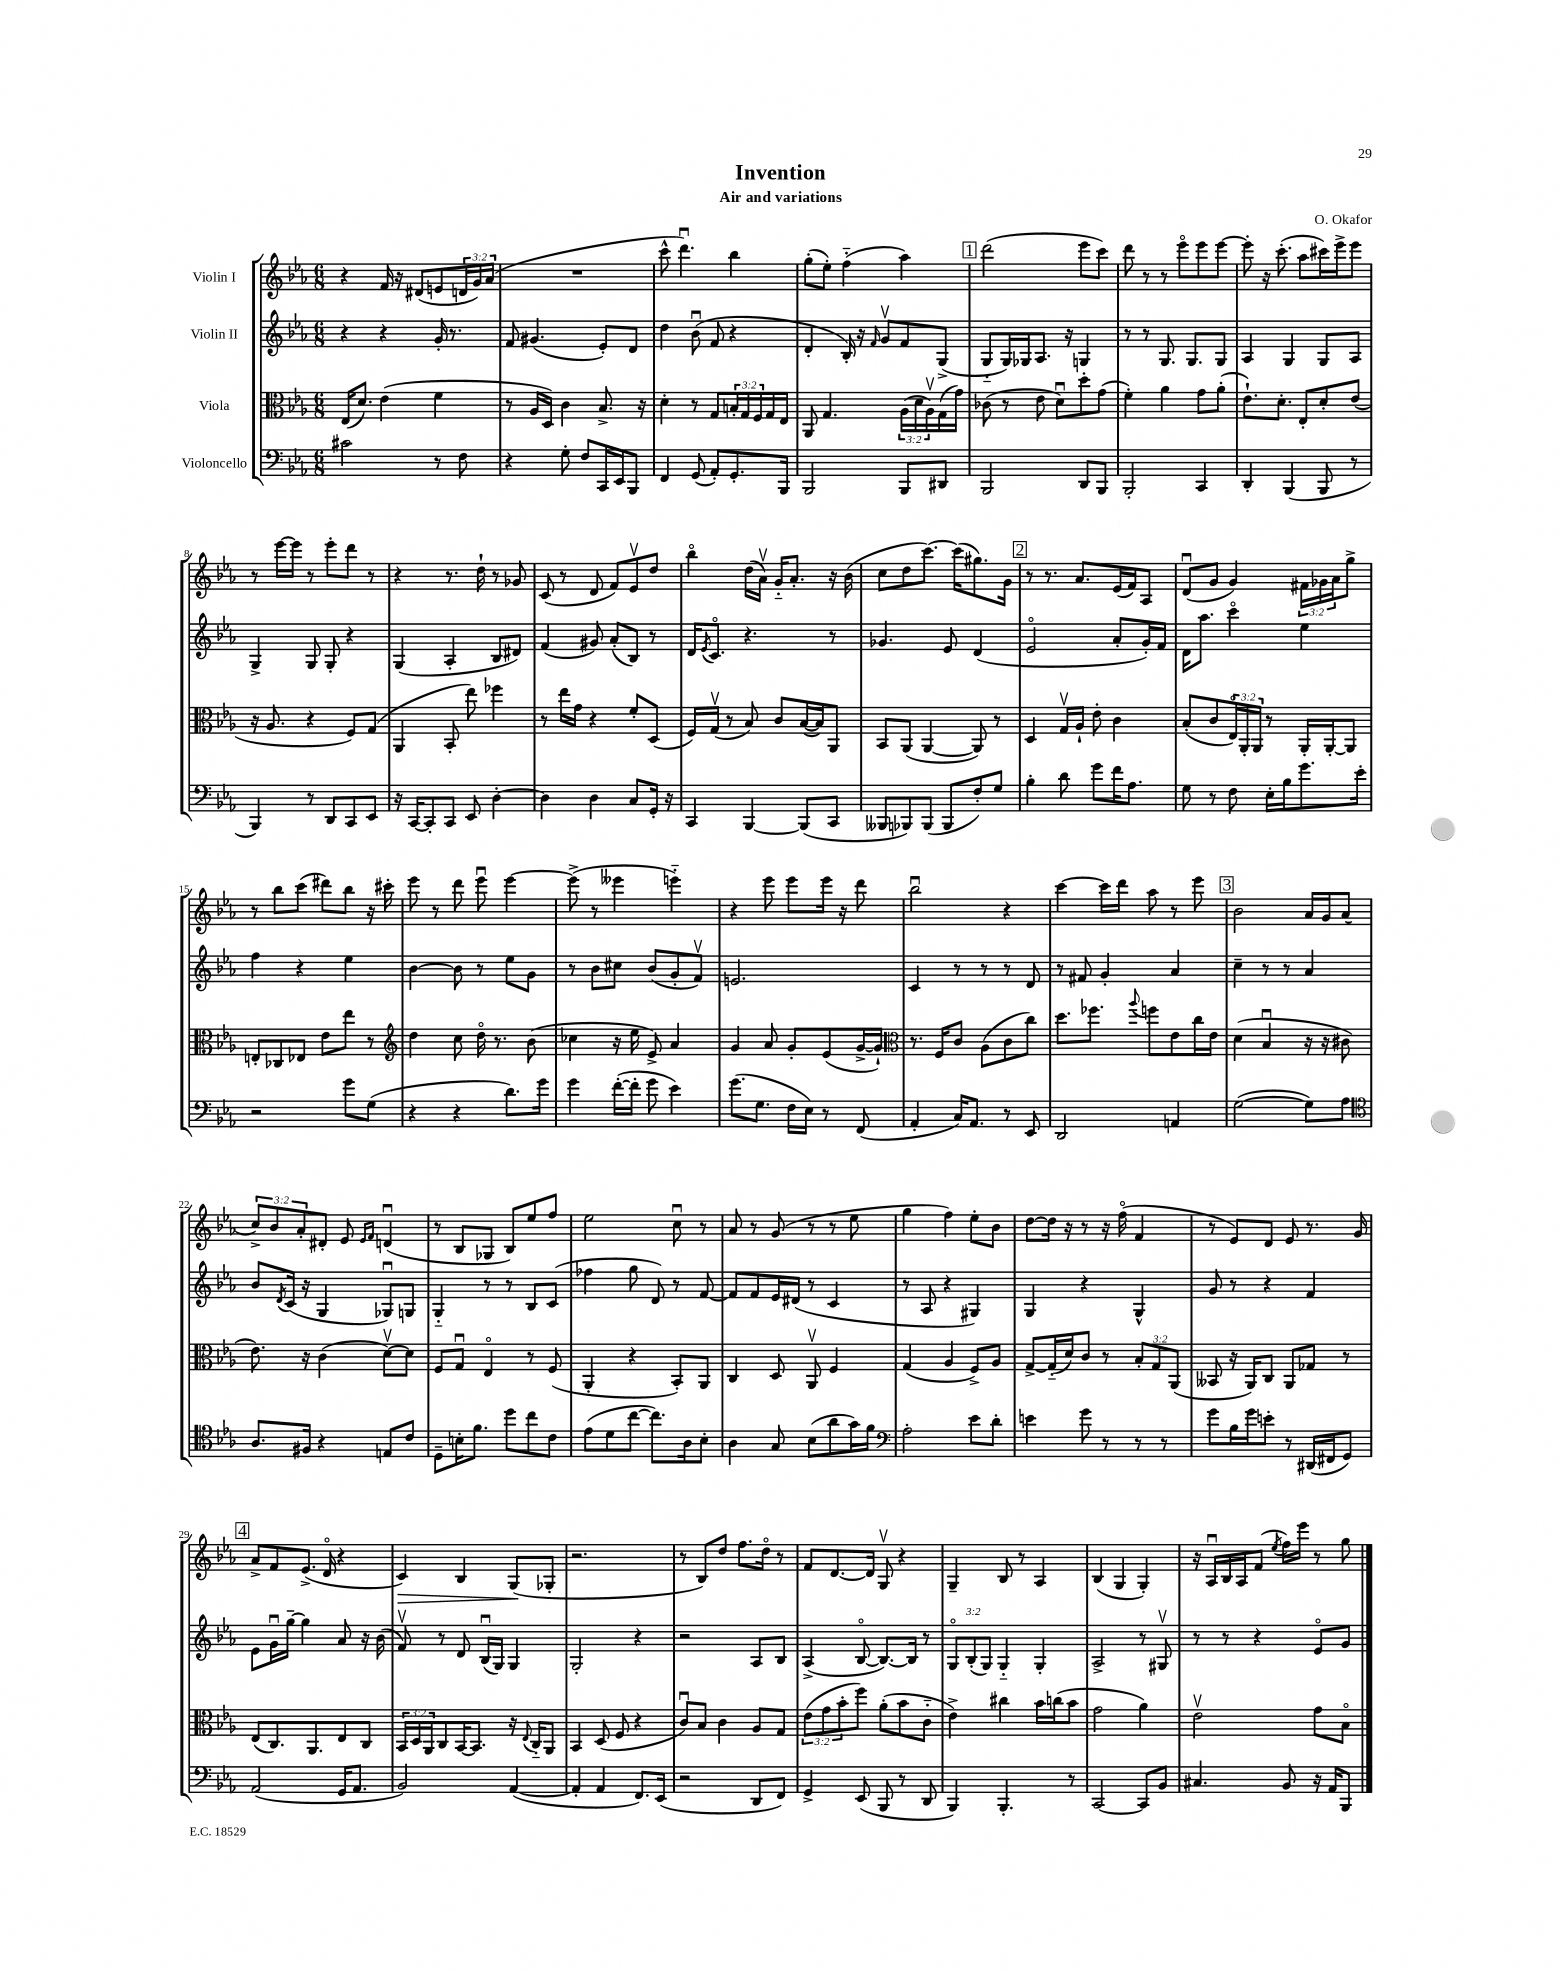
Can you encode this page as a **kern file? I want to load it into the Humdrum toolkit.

**kern	**kern	**kern	**kern
*staff4	*staff3	*staff2	*staff1
*clefF4	*clefC3	*clefG2	*clefG2
*k[b-e-a-]	*k[b-e-a-]	*k[b-e-a-]	*k[b-e-a-]
*M6/8	*M6/8	*M6/8	*M6/8
2c#	(16E-	4r	4r
.	8.d)	.	.
.	(4e-	4r	16f
.	.	.	16r
.	.	.	(8d#
8r	4f	16g'	8e
.	.	8.r	.
8F	.	.	24d
.	.	.	24g)
.	.	.	(24a-
=	=	=	=
4r	8r	8f	2.r
.	16A-	(4.g#	.
.	16D)	.	.
8G'	4c	.	.
8F	.	.	.
16CC	8.B-^	8e-')	.
16EE-	.	.	.
8BBB-	.	8d	.
.	16r	.	.
=	=	=	=
4FF	4d'	4dd	8ccc^^
.	.	.	4.dddu)
(8GG	8r	(8b-u	.
8AA-')	8G	8f	.
8.GG'	24B'	4r	4bb-
.	24G	.	.
.	24F	.	.
.	16G	.	.
16BBB-	16E-	.	.
=	=	=	=
2BBB-	8AA-	4d'	(8gg'
.	4.G	.	8ee-')
.	.	16B-')	(4ff'~
.	.	16r	.
.	.	16qqf	.
.	.	8gv	.
8BBB-	(24A-	8f	4aa-)
.	24d	.	.
.	24A-v)	.	.
8DD#	(16G	(8G^	.
.	16g)	.	.
=	=	=	=
2BBB-	(8c-	8G'~	(2ddd
.	8r	16G)	.
.	.	16G-	.
.	8e-	8.A-	.
.	8du)	.	.
.	.	16r	.
8DD	8dd'	4G	8eee-
8BBB-	(8g	.	8ccc)
=	=	=	=
2BBB-'	4f')	8r	8ddd
.	.	8r	8r
.	4a-	8.G	8r
.	.	.	8eee-o
.	.	8.G	.
4CC	8g	.	8eee-
.	(8a-'	8G	[8eee-
=	=	=	=
4DD'	8.e-`)	4A-	8eee-']
.	.	.	16r
.	8.d'	.	(8.ccc'
(4BBB-	.	4G	.
.	8E-'	.	8aa-
8BBB-	8d'	8G	16ccc#)
.	.	.	16eee-^
8r	(8e-	8A-	8eee-
=	=	=	=
4BBB-)	16r	4G^	8r
.	8.A-	.	.
.	.	.	[16eee-
.	.	.	16eee-]
8r	4r	8G	8r
8DD	.	8G'	8eee-'
8CC	8F)	4r	8ddd
8EE-	(8G	.	8r
=	=	=	=
16r	4AA-	(4G	4r
[16CC	.	.	.
8CC']	.	.	.
8CC	8BB-'	4A-'	8.r
8EE-	8ee-)	.	.
.	.	.	16dd`
[4D'	4ff-	8B-	8r
.	.	8d#)	8g-
=	=	=	=
4D]	8r	(4f	(8c
.	16ee-	.	8r
.	16g	.	.
4D	4r	8g#)	8d
.	.	(8a-'	8f)
8C	8f'	8B-)	8e-v
16GG'	(8D	8r	8dd
16r	.	.	.
=	=	=	=
4CC	16F)	16d	4bb-o
.	.	8qe-	.
.	(16Gv	8.co	.
.	8r	.	.
[4BBB-	8B-)	4.r	(16dd
.	.	.	16a-v)
.	8c	.	16g'~
.	.	.	8.a-'
(8BBB-]	([16B-	.	.
.	16B-])	.	.
8CC	8AA-	8r	16r
.	.	.	(16b-
=	=	=	=
8BBB--	8BB-	4.g-	8cc
8BBB-)	(8AA-	.	8dd
(8BBB-	[4AA-	.	[8.ccc)
8BBB-	.	8e-	.
.	.	.	(16ccc]
8F')	8AA-])	(4d	8.gg#)
8G	8r	.	.
.	.	.	16g
=	=	=	=
4B-'	4D	2e-o	8r
.	.	.	8.r
8d	16Gv	.	.
.	16A-`	.	8.a-
8g	8e-'	.	.
16f	4c	8a-'	(16e-
8.A-	.	.	16f)
.	.	16g')	8A-
.	.	16f	.
=	=	=	=
8G	(8B-'	16d	(8du
.	.	8.aa-	.
8r	8c	.	8g
8F	24E-o)	4ccco	4g)
.	24AA-'	.	.
.	24AA-	.	.
16E-'	8r	.	.
16B-	.	.	.
8.g	16AA-'	4ee-	24f#
.	.	.	24g-
.	[16AA-'	.	.
.	.	.	24a-
.	8AA-]	.	8gg^
16e-'	.	.	.
=	=	=	=
2r	8E'	4ff	8r
.	8C-	.	8bb-
.	8E-	4r	(8ccc
.	8e-	.	8ddd#)
8g	8ee-	4ee-	8bb-
(8G	8r	.	16r
.	.	.	16ccc#'
=	=	=	=
*	*clefG2	*	*
4r	4dd	[4b-	8eee-
.	.	.	8r
4r	8cc	8b-]	8ddd
.	16ddo	8r	8eee-u
.	8.r	.	.
8.d)	.	8ee-	[4eee-
.	(8b-	8g	.
16g	.	.	.
=	=	=	=
4g	4cc-	8r	(8eee-^]
.	.	8b-	8r
([16f'	16r	8cc#	4eee--
16f']	16ee-	.	.
8g	8e-^)	(8b-	.
4e-)	4a-	8g'	4eee'~)
.	.	8fv)	.
=	=	=	=
(8.g	4g	2.e	4r
8.G	.	.	.
.	8a-	.	8eee-
16F	8g'	.	8eee-
16E-)	.	.	.
8r	(8e-	.	16eee-
.	.	.	16r
(8FF	[16g^	.	8ddd
.	16g`])	.	.
=	=	=	=
*	*clefC3	*	*
4AA-'	8.r	4c	2bb-u
.	16F	.	.
16C)	8c	8r	.
8.AA-	.	.	.
.	(8A-	8r	.
8r	8c	8r	4r
8EE-	8cc)	8d	.
=	=	=	=
2DD	8.dd	8r	[4ccc
.	.	8f#	.
.	8.ff-	.	.
.	.	4g'	16ccc]
.	.	.	16ddd
.	8qqaa-	.	.
.	8ff	.	8aa-
4AA	8e-	4a-	8r
.	16cc	.	8eee-
.	16e-	.	.
=	=	=	=
([2G	(4d	4cc~	2b-
.	4B-u	8r	.
.	.	8r	.
8G])	16r	4a-	16a-
.	16r	.	16g
8A-	8c#	.	(8a-
=	=	=	=
*clefC4	*	*	*
8.A-	8.e-)	8b-	12cc^)
.	.	.	12b-
.	.	8qd	.
.	.	(16c	.
.	.	.	12a-'
16F#	16r	16r	.
4r	(4c	4G	8d#'
.	.	.	8e-
.	.	.	16qqe-
.	.	.	16qqf
8E	[8dv)	8G-u)	(4du
8c	8d]	8G	.
=	=	=	=
8D~	8F	4G'~	8r
16B'	8Gu	.	8B-
8.f	.	.	.
.	4E-o	8r	8G-
8dd	.	8r	8B-)
8cc	8r	8B-	8ee-
8c	(8F	(8c	8ff
=	=	=	=
(8e-	4AA-'	4ff-	2ee-
8d	.	.	.
[8cc	4r	8gg	.
8.cc])	.	8d)	.
.	8BB-')	8r	8ccu
16A-	.	.	.
8B-'	8AA-	[8f	8r
=	=	=	=
4A-	4C	8f]	8a-
.	.	8f	8r
8G	8D	16e-	(8g
.	.	(16d#	.
(8B-	8AA-v	8r	8r
8a-	4F	4c	8r
16g)	.	.	8ee-
16f	.	.	.
=	=	=	=
*clefF4	*	*	*
2A-'	(4G	8r	4gg
.	.	8A-	.
.	4A-	4r	4ff)
8e-	8F^)	4G#)	8ee-'
8d'	8A-	.	8b-
=	=	=	=
4e	[8G^	4G	[8dd
.	(16G'~]	.	16dd]
.	16d)	.	16r
8g	8c	4r	8r
8r	8r	.	16r
.	.	.	(16ffo
8r	12B-'	4G^^	4f
.	12G	.	.
8r	.	.	.
.	(12AA-	.	.
=	=	=	=
8g	8BB--	8g	8r
16B-	16r	8r	8e-)
16g	16AA-)	.	.
8e'	8C	4r	8d
8r	8AA-	.	8e-
(16DD#	8G-	4f	8.r
16FF#	.	.	.
8GG)	8r	.	.
.	.	.	16g
=	=	=	=
(2AA-	(8E-	8e-	8a-^
.	8.C)	16gu	8f
.	.	[16gg~	.
.	.	4gg]	(8.e-^
.	8.AA-	.	.
.	.	.	16do
16GG	8E-	8a-	4r
8.AA-	.	.	.
.	8C	16r	.
.	.	(16b-	.
=	=	=	=
2BB-)	24BB-	8fv)	4c)
.	24D	.	.
.	24AA-	.	.
.	8C	8r	.
.	[16BB-	8d	4B-
.	8.BB-]	.	.
.	.	(16B-u	.
.	.	16G)	.
([4AA-	16r	4G	(8G
.	8qqE-	.	.
.	16C'~	.	.
.	8AA-	.	8G-'
=	=	=	=
4AA-']	4BB-	2G'	2.r
4AA-	(8D	.	.
.	8F	.	.
8.FF)	4r	4r	.
(16EE-	.	.	.
=	=	=	=
2r	8cu)	2r	8r
.	8B-	.	8B-)
.	4c	.	8dd
.	.	.	8.ff
8DD	8A-	8A-	.
.	.	.	16ddo
8FF)	8G	8B-	8r
=	=	=	=
4GG^	(12e-	(4A-^	8f
.	12g	.	.
.	.	.	[8.d
.	12b-'	.	.
(8EE-	8ff)	[8B-o	.
.	.	.	16d]
8BBB-	(8a-'	8.B-_)	8Gv
8r	8b-	.	4r
.	.	16B-]	.
8DD	8c'~	8r	.
=	=	=	=
4BBB-)	4e-^)	12Go	4G~
.	.	(12B-'	.
.	.	12G)	.
4.BBB-'	4cc#	4G'~	8B-
.	.	.	8r
.	16b-	4G'	4A-
.	(16cc	.	.
8r	8b-	.	.
=	=	=	=
[2CC	2g	2A-^	(4B-
.	.	.	4G
8CC]	4a-)	8r	4G')
8BB-	.	8G#v	.
=	=	=	=
4.C#	2e-v	8r	16r
.	.	.	16A-u
.	.	8r	16B-
.	.	.	16A-
.	.	4r	(8f
.	.	.	8qee-
8BB-	.	.	16ff)
.	.	.	16eee-
16r	8g	8e-o	8r
16AA-	.	.	.
8BBB-	8B-o	8g	8gg
==	==	==	==
*-	*-	*-	*-
